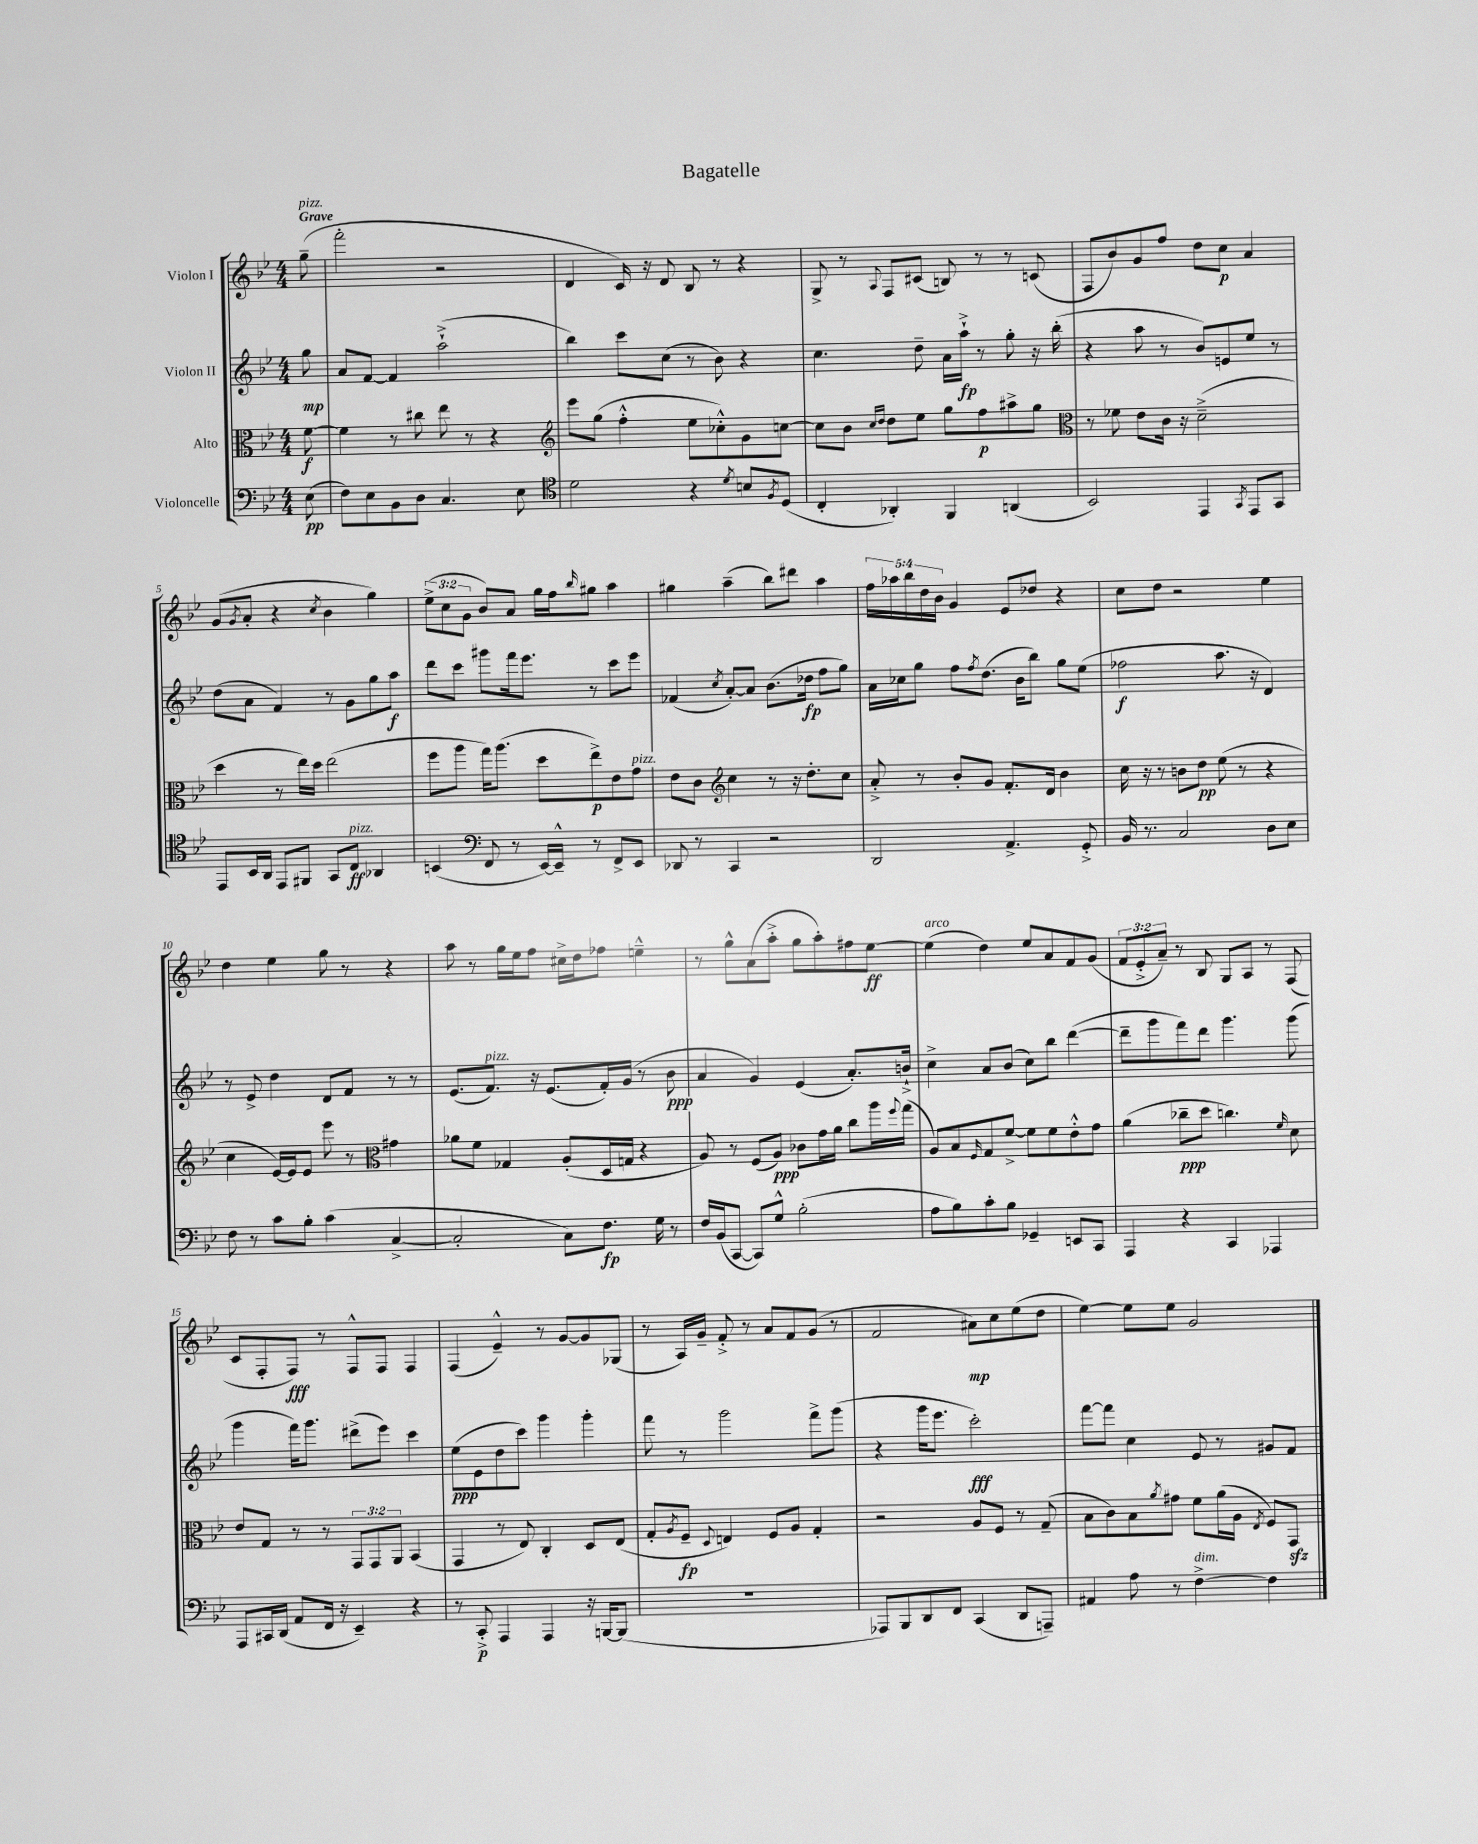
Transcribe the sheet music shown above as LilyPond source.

\header { title = "Bagatelle" }
<<
\new StaffGroup <<
\new Staff = "s0" \with { instrumentName = "Violon I" } {
    \clef treble \key bes \major \numericTimeSignature \time 4/4 \override Staff.TupletNumber.text = #tuplet-number::calc-fraction-text \partial 8 \tempo "Grave"
    g''8--^\markup { \italic "pizz." }( |
    f'''2-. r2 |
    d'4 c'16) r16 d'8 bes8 r8 r4 |
    g8-> r8 \appoggiatura { a8 } f8 cis'8( b8) r8 r8 c'8( |
    f8 bes'8) g'8 f''8 d''8 c''8\p a'4 |
    g'8( \acciaccatura { g'8 } a'8-. r4 \acciaccatura { c''8 } bes'4 g''4) |
    \tuplet 3/2 { ees''8->( c''8 g'8 } bes'8) a'8 g''16 f''16 \grace { bes''16 } gis''8 a''4 |
    gis''4 a''4--( bes''8) dis'''8 a''4 |
    \tuplet 5/4 { f''16 aes''16 bes''16 d''16 bes'16 } g'4 ees'8 des''8 r4 |
    c''8 d''8 r2 ees''4 |
    d''4 ees''4 g''8 r8 r4 |
    a''8 r8 g''16 ees''16 f''8 cis''16-> d''16 fes''8 e''4---^ |
    r8 g''8-^ a'8( a''8-.-> g''8 a''8-.) fis''8 ees''8~\ff |
    ees''4^\markup { \italic "arco" }( d''4) ees''8 a'8 f'8 g'8( |
    \tuplet 3/2 { f'8 ees'8-.-> a'8--) } r8 bes8 g8 a8 r8 f8( |
    c'8 f8-. f8\fff) r8 f8-^ f8 f4 |
    f4( ees'4---^) r8 g'8~ g'8 ges8( |
    r8 a16) g'16-- f'8-.-> r8 a'8 f'8 g'8( r8 |
    f'2 ais'8\mp) c''8 ees''8( d''8 |
    ees''4~) ees''8 ees''8 g'2 \bar "|." |
}
\new Staff = "s1" \with { instrumentName = "Violon II" } {
    \clef treble \key bes \major \numericTimeSignature \time 4/4 \partial 8
    g''8\mp |
    a'8 f'8~ f'4 a''2-!->( |
    bes''4) c'''8 c''8( r8 bes'8) r4 |
    c''4. d''8-- a'16 a''16-!->\fp r8 g''8-. r16 bes''16-.( |
    r4 a''8 r8 bes'8) e'8 ees''8 r8 |
    d''8( a'8 f'4) r8 g'8 g''8 a''8\f |
    d'''8 c'''8 gis'''8 f'''16 ees'''8. r8 c'''8 ees'''8 |
    fes'4( \acciaccatura { c''8 } a'8~-.) a'8 bes'8.( des''16\fp f''8 g''8) |
    a'16 ces''16 g''8 f''8 \acciaccatura { f''8 } d''8.( bes'16 bes''8) g''8 ees''8( |
    fes''2\f a''8. r16 d'4) |
    r8 ees'8-> d''4 d'8 f'8 r8 r8 |
    ees'8.( f'8.^\markup { \italic "pizz." }) r16 ees'8.( f'16-.) g'16( r8 bes'8\ppp |
    a'4 g'4) ees'4( a'8.-.) b'16-!-> |
    c''4-> a'8 bes'8( c''8) bes''8 d'''4~( |
    d'''8-- g'''8 f'''8) d'''8 g'''4. g'''8( |
    g'''4 f'''16) g'''8. dis'''8->( ees'''8) c'''4 |
    ees''8\ppp( ees'8 d''8 c'''8) g'''4 g'''4-. |
    f'''8 r8 g'''2 f'''8-> g'''8( |
    r4 g'''16 ees'''8. c'''2-.\fff) |
    f'''8~ f'''8 c''4 ees'8 r8 gis'8 f'8 \bar "|." |
}
\new Staff = "s2" \with { instrumentName = "Alto" } {
    \clef alto \key bes \major \numericTimeSignature \time 4/4 \override Staff.TupletNumber.text = #tuplet-number::calc-fraction-text \partial 8
    f'8~\f |
    f'4 r8 cis''8 ees''8 r8 r4 |
    \clef treble ees'''8 g''8( f''4-.-^ ees''8 ces''8-.-^) g'8 c''8~ |
    c''8 bes'8 \grace { c''16 d''16 } d''8 ees''8 g''8 f''8\p ais''8-> g''8 |
    \clef alto r8 fes'8 ees'8 c'16 r16 d'2--->( |
    d''4 r8 ees''16) d''16 ees''2( |
    f''8 a''8 g''16) a''8.( d''8 ees''8->\p) ees'8 g'8^\markup { \italic "pizz." } |
    ees'8 c'8 \clef treble c''4 r8 r16 d''8.-. c''8 |
    a'8-.-> r8 bes'8-. g'8 f'8.-. d'16 bes'4 |
    c''16 r16 r8 b'8 d''8\pp ees''8( r8 r4 |
    c''4 ees'16~) ees'16 ees'8 ees'''8 r8 \clef alto gis'4 |
    aes'8 f'8 ges4 a8-.( d16 g16 r4 |
    a8) r8 f8( a8\ppp) ces'8 g'16 a'16 c''8 a''16 \appoggiatura { f''8 } g''16( |
    a8) bes8 \grace { f16 } g8 f'8~-> f'8 f'8 ees'8-.-^ g'8 |
    a'4( ces''8--\ppp d''8 c''4.) \grace { f'16 } d'8 |
    ees'8 g8 r8 r8 \tuplet 3/2 { g,8 g,8 a,8 } bes,4( |
    g,4 r8 ees8) c4-. d8 ees8( |
    g8-. \acciaccatura { a8 } f8--\fp \appoggiatura { d8 } e4) f8 a8 g4-. |
    r2 a8 f8 r8 g8--( |
    bes8 c'8) bes8 \acciaccatura { a'8 } gis'8 f'8 a'16( a16 \acciaccatura { ees8 } f8) g,8\sfz \bar "|." |
}
\new Staff = "s3" \with { instrumentName = "Violoncelle" } {
    \clef bass \key bes \major \numericTimeSignature \time 4/4 \partial 8
    ees8\pp( |
    f8) ees8 bes,8 d8 c4. ees8 |
    \clef tenor d'2 r4 \acciaccatura { d'8 } b8 \acciaccatura { f8 } d8( |
    c4-. aes,4-.) f,4 a,4( |
    bes,2) ees,4 \acciaccatura { g,8 } ees,8 g,8 |
    ees,8 bes,16 a,16 ees,8 fis,8 g,8 c8\ff^\markup { \italic "pizz." } aes,4 |
    b,4( \clef bass f,8 r8 ees,16~) ees,16---^ r8 f,8-> ees,8 |
    des,8 r8 c,4 r2 |
    d,2 a,4.-> g,8-.-> |
    bes,16 r8. c2 d8 ees8 |
    f8 r8 c'8 bes8-. c'4( c4~-> |
    c2-. c8) f8.\fp g16 r8 |
    f16 bes,16( c,8~ c,8) g8-^ bes2-.( |
    a8 bes8) c'8-. bes8 ges,4-- e,8 c,8 |
    a,,4 r4 c,4 aes,,4 |
    a,,8 cis,16 d,16( a,8 f,16 r16 ees,4--) r4 |
    r8 c,8-.->\p a,,4 a,,4 r16 b,,16~ b,,8( |
    R1 |
    aes,,8) bes,,8 d,8 f,8 c,4( d,8 a,,8--) |
    ais,4 a8 r8 f4~->^\markup { \italic "dim." } f4 \bar "|." |
}
>>
>>
